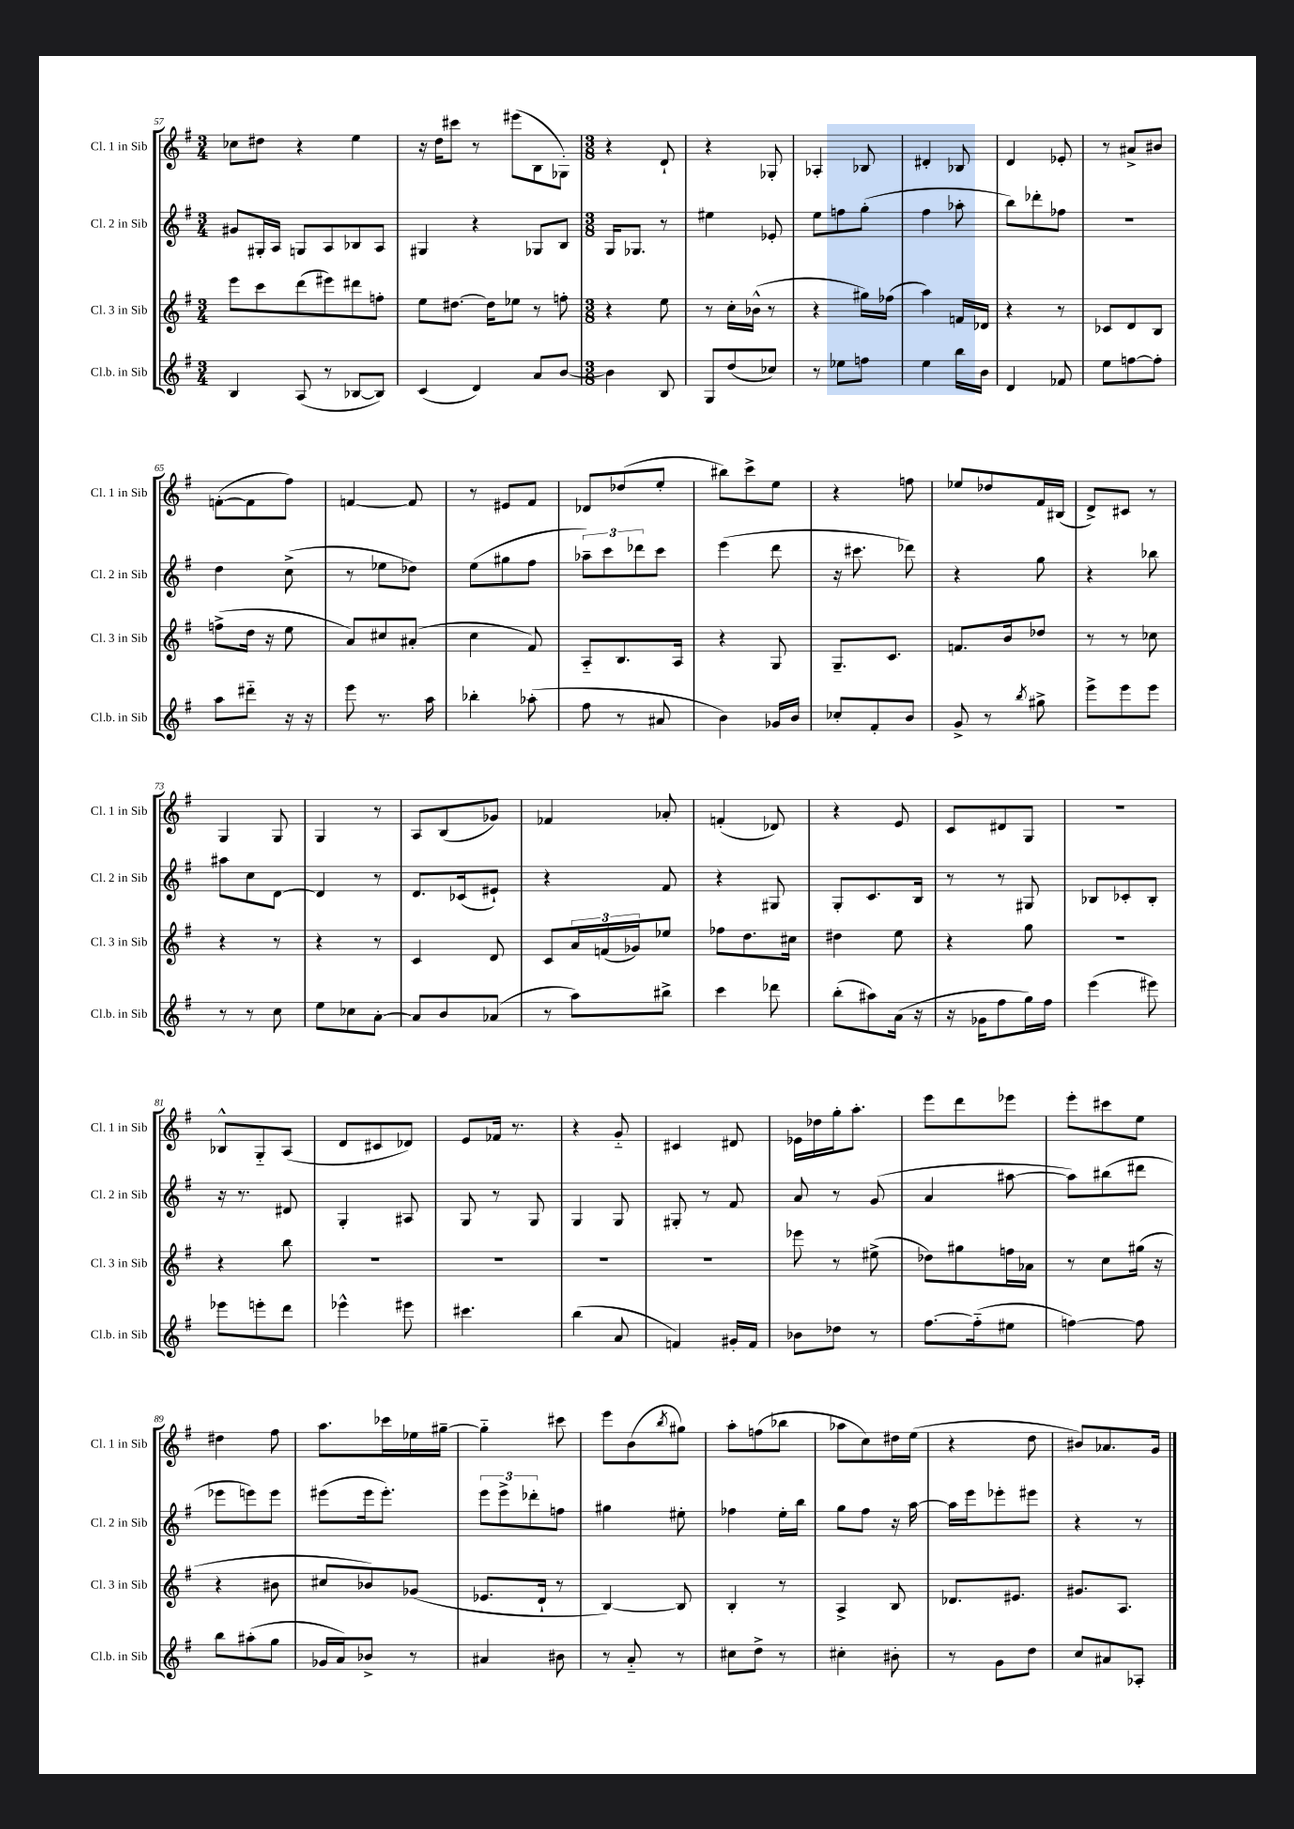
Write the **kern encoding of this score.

**kern	**kern	**kern	**kern
*staff4	*staff3	*staff2	*staff1
*clefG2	*clefG2	*clefG2	*clefG2
*k[f#]	*k[f#]	*k[f#]	*k[f#]
*M3/4	*M3/4	*M3/4	*M3/4
4B	8eee	8g#	8cc-
.	8ccc	16G#'	8dd#
.	.	16A	.
(8A	(8ddd	8G	4r
8r	8eee#)	8A	.
[8B-	8ddd#	8B-	4ee
8B-])	8ff'	8A	.
=	=	=	=
(4c	8ee	4G#	16r
.	.	.	16dd
.	[8.dd#	.	8ccc#
4d)	.	4r	8r
.	16dd#]	.	.
.	8ee-	.	(8eee#
8a	8r	8G-	8B
[8b	8ff'	8B	8G-')
=	=	=	=
*M3/8	*M3/8	*M3/8	*M3/8
4b]	4r	16G	4r
.	.	8.G-	.
8B	8ee	8r	8d`
=	=	=	=
8G	8r	4ee#	4r
(8dd	16cc'	.	.
.	(16b-^^	.	.
8cc-)	8r	8e-'	8G-'
=	=	=	=
8r	4r	8ee	4A-'
8ee-	.	8ff	.
8ff	16gg#)	(8gg'	8B-
.	(16ff-	.	.
=	=	=	=
4ee	4aa)	4ff#	4d#'
16bb	16f	8aa-'	8B-
16b	16d-	.	.
=	=	=	=
4d	4r	8bb)	4d
.	.	8ddd-'	.
8f-	8r	8ff-	8e-'
=	=	=	=
8ee	8c-	4.r	8r
[8ff	8d	.	8a#^
8ff']	8B	.	8b#
=	=	=	=
8aa	(8ff^	4dd	([8f'
8ddd#'~	16dd	.	8f]
.	16r	.	.
16r	8ee	(8cc^	8ff#)
16r	.	.	.
=	=	=	=
8eee	8a)	8r	[4f
8.r	8cc#	8ee-	.
.	(8a#'	8dd-)	8f]
16aa	.	.	.
=	=	=	=
4bb-'	4cc	(8ee	8r
.	.	8gg#	8e#
(8aa-'	8f#)	8ff#	8f#
=	=	=	=
8ff#	8A'~	12aa-~)	8d-
.	.	12ccc	.
8r	8.B	.	(8dd-
.	.	12ddd-	.
8a#	.	8ccc	8ee'
.	16A	.	.
=	=	=	=
4b)	4r	(4eee	8bb#)
.	.	.	8ccc^
16g-	8G	8ddd	8ee
16b	.	.	.
=	=	=	=
8cc-'	8.G~	16r	4r
.	.	8.ccc#	.
8f#'	.	.	.
.	8.c	.	.
8b	.	8ddd-)	8ff
=	=	=	=
8g^	8.f	4r	8ee-
8r	.	.	8dd-
.	16b	.	.
8qbb	.	.	.
8gg#^	8dd-	8gg	16f#
.	.	.	(16B#
=	=	=	=
8eee^	8r	4r	8d^)
8eee	8r	.	8c#
8eee	8cc-	8bb-	8r
=	=	=	=
8r	4r	8aa#	4G
8r	.	8cc	.
8cc	8r	[8d	8G
=	=	=	=
8ee	4r	4d]	4G
8cc-	.	.	.
[8a'	8r	8r	8r
=	=	=	=
8a]	4c	8.d	8A
8b	.	.	(8B
.	.	(16c-	.
(8a-	8d	8e#`)	8g-)
=	=	=	=
8r	8c	4r	4f-
8aa)	24a	.	.
.	(24f	.	.
.	24g-)	.	.
8bb#^	8ee-	8f#	8a-'
=	=	=	=
4ccc	8ff-	4r	(4f'
.	8.dd	.	.
8ddd-	.	8G#	8d-)
.	16cc#	.	.
=	=	=	=
(8bb'	4dd#	8G'	4r
8aa#)	.	8.c	.
(16a	8ee	.	8e
16r	.	16B	.
=	=	=	=
16r	4r	8r	8c
16g-	.	.	.
8ff#	.	8r	8d#
16gg)	8gg	8G#	8G
16ff#	.	.	.
=	=	=	=
(4eee	4.r	8B-	4.r
.	.	8c-'	.
8eee#)	.	8B-'	.
=	=	=	=
8eee-	4r	16r	8B-^^
.	.	8.r	.
8eee'	.	.	8G'~
8ddd	8bb	8d#	(8A
=	=	=	=
4eee-^^	4.r	4G'	8d
.	.	.	8c#
8eee#	.	8A#	8d-)
=	=	=	=
4.ccc#	4.r	8G	8e
.	.	8r	16f-
.	.	.	8.r
.	.	8G	.
=	=	=	=
(4bb	4.r	4G	4r
8a	.	8G	8g'~
=	=	=	=
4f)	4.r	8G#'	4c#
.	.	8r	.
16g#'	.	8f#	8d#
16f	.	.	.
=	=	=	=
8b-	8eee-	8a	16e-
.	.	.	16dd-
8dd-	8r	8r	16gg'
.	.	.	8.aa'
8r	(8ee#^	(8g	.
=	=	=	=
[8.ff#	8dd-)	4a	8eee
.	8gg#	.	8ddd
(16ff#'~]	.	.	.
8ee#	16ff	[8aa#	8eee-
.	16a-	.	.
=	=	=	=
[4ff)	8r	8aa#])	8eee'
.	8cc	(8bb#	8ccc#
8ff]	(16gg#	8ddd#	8ee
.	16r	.	.
=	=	=	=
8bb	4r	8eee-	4dd#
(8aa#'	.	8eee)	.
8gg	8b#	8eee	8ff#
=	=	=	=
16g-	8cc#	(8eee#	8.aa
16a)	.	.	.
8b-^	8b-)	16eee#	.
.	.	8.eee#')	16ccc-
8r	(8g-	.	16ee-
.	.	.	[16gg#~
=	=	=	=
4a#	8.e-	12eee	4gg#'~]
.	.	12eee^	.
.	.	12ddd-'	.
.	16d`	.	.
8b#	8r	8ff	8ccc#
=	=	=	=
8r	[4B)	4gg#	8eee
8a'~	.	.	(8b
.	.	.	8qbb
8r	8B]	8ee#'	8gg#)
=	=	=	=
8cc#	4B'	4ff-	8aa'
8dd^	.	.	(8ff
8r	8r	16ee'	8bb-
.	.	16bb	.
=	=	=	=
4cc#'	4A^	8gg	8aa-
.	.	8ff#	8cc)
8b#'	8B	16r	16dd#
.	.	[16aa	(16ee
=	=	=	=
8r	8.d-	16aa]	4r
.	.	16eee	.
8g	.	8eee-'	.
.	8.e#	.	.
8dd	.	8eee#	8dd
=	=	=	=
8cc	8.g#	4r	8b#)
8a#	.	.	8.a-
.	8.A	.	.
8A-'	.	8r	.
.	.	.	16g
==	==	==	==
*-	*-	*-	*-
